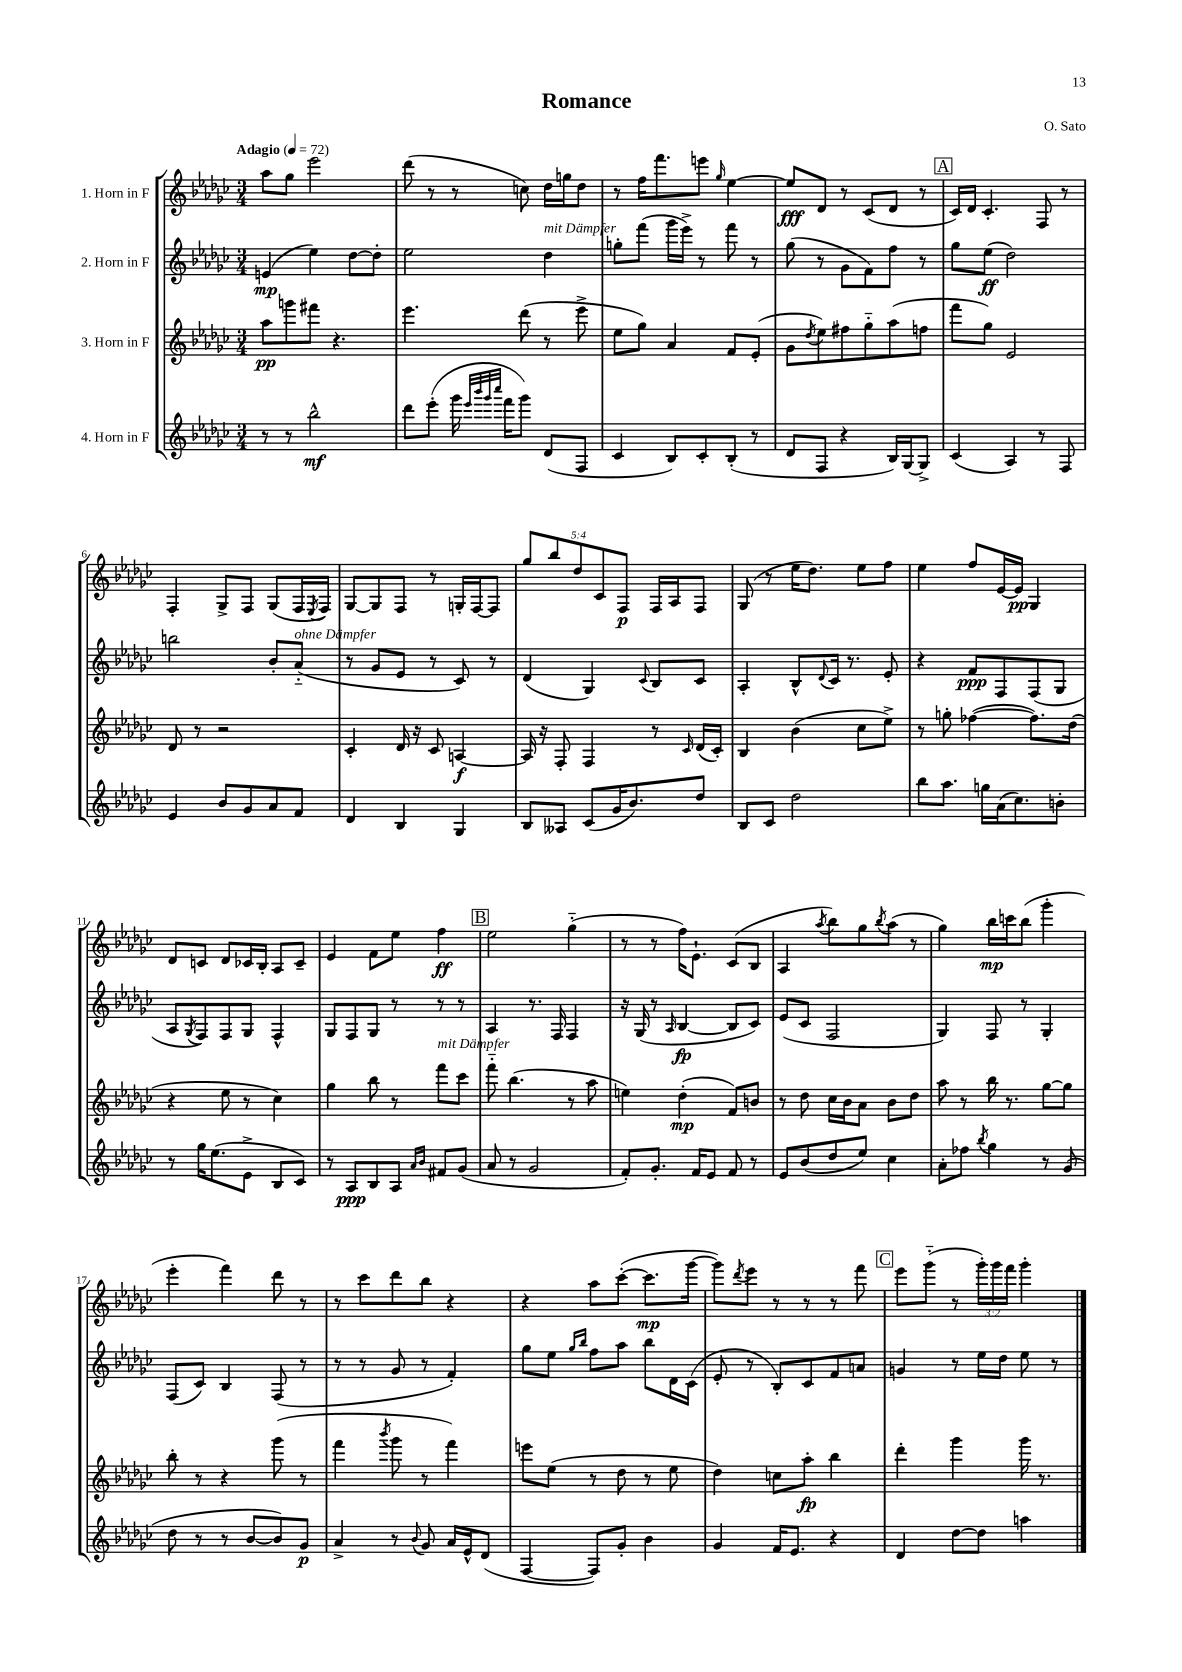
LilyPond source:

\header { title = "Romance" composer = "O. Sato" }
<<
\new StaffGroup <<
\new Staff = "s0" \with { instrumentName = "1. Horn in F" } {
    \clef treble \key ges \major \numericTimeSignature \time 3/4 \override Staff.TupletNumber.text = #tuplet-number::calc-fraction-text \tempo "Adagio" 4 = 72
    aes''8 ges''8 ees'''2 |
    des'''8( r8 r8 c''8) des''16 g''16 des''8 |
    r8 f''16 f'''8. e'''8 \grace { ges''16 } ees''4~ |
    ees''8\fff des'8 r8 ces'8( des'8 r8 |
    \mark \markup { \box "A" } ces'16) des'16 ces'4.-. f8 r8 |
    f4-. ges8-> f8 ges8( f16 \acciaccatura { ees8 } f16) |
    ges8~ ges8 f8 r8 g16-. f16~ f8 |
    \tuplet 5/4 { ges''8 bes''8 des''8 ces'8 f8\p } f16 aes16 f8 |
    ges8( r8 ees''16 des''8.) ees''8 f''8 |
    ees''4 f''8 ees'16~ ees'16\pp ges4 |
    des'8 c'8 des'8 ces'16 bes16-. aes8 ces'8-- |
    ees'4 f'8 ees''8 f''4\ff |
    \mark \markup { \box "B" } ees''2 ges''4-_( |
    r8 r8 f''16) ees'8.-! ces'8( bes8 |
    aes4 \acciaccatura { aes''8 } bes''8) ges''8 \acciaccatura { bes''8 } aes''8( r8 |
    ges''4) bes''16\mp c'''16 bes''8( ges'''4-. |
    ees'''4-. f'''4) des'''8 r8 |
    r8 ces'''8 des'''8 bes''8 r4 |
    r4 aes''8 ces'''8~-.( ces'''8.\mp ges'''16~ |
    ges'''8) \acciaccatura { des'''8 } ees'''8 r8 r8 r8 f'''8 |
    \mark \markup { \box "C" } ees'''8 ges'''8-_( r8 \tuplet 3/2 { ges'''16-.) ges'''16 f'''16 } ges'''4-. \bar "|." |
}
\new Staff = "s1" \with { instrumentName = "2. Horn in F" } {
    \clef treble \key ges \major \numericTimeSignature \time 3/4
    e'4\mp( ees''4) des''8~ des''8-. |
    ees''2 des''4^\markup { \italic "mit Dämpfer" } |
    g''8-. f'''8( ges'''16 ees'''16->) r8 f'''8 r8 |
    ges''8( r8 ges'8 f'8) f''8 r8 |
    \mark \markup { \box "A" } ges''8 ees''8\ff( des''2) |
    b''2 bes'8-. aes'8-_^\markup { \italic "ohne Dämpfer" }( |
    r8 ges'8 ees'8 r8 ces'8) r8 |
    des'4( ges4) \appoggiatura { ces'8 } bes8 ces'8 |
    aes4-. bes8-^ \appoggiatura { des'8 } ces'16 r8. ees'8-. |
    r4 f'8\ppp f8 f8( ges8 |
    aes8 \acciaccatura { ges8 } f8) f8 ges8 f4-^ |
    ges8 f8 ges8 r8 r8 r8 |
    \mark \markup { \box "B" } aes4 r8. f16 f4 |
    r16 ges16( r8 \grace { aes16 } bes4~\fp bes8 ces'8) |
    ees'8( ces'8 f2 |
    ges4) f8 r8 ges4-. |
    f8( ces'8) bes4 f8( r8 |
    r8 r8 ges'8 r8 f'4-.) |
    ges''8 ees''8 \grace { ges''16 bes''16 } f''8 aes''8 bes''8 des'16 ces'16( |
    ees'8-. r8 bes8-.) ces'8 f'8 a'8 |
    \mark \markup { \box "C" } g'4 r8 ees''16 des''16 ees''8 r8 \bar "|." |
}
\new Staff = "s2" \with { instrumentName = "3. Horn in F" } {
    \clef treble \key ges \major \numericTimeSignature \time 3/4
    aes''8\pp g'''8 fis'''8 r4. |
    ees'''4. des'''8( r8 ees'''8-> |
    ees''8 ges''8) aes'4 f'8 ees'8-.( |
    ges'8 \acciaccatura { des''8 } ees''8) fis''8 ges''8-_ aes''8( f''8 |
    \mark \markup { \box "A" } f'''8 ges''8) ees'2 |
    des'8 r8 r2 |
    ces'4-. des'16 r16 ces'8 a4~\f |
    a16 r16 f8-. f4 r8 \grace { ces'16 } des'16( ces'16-.) |
    bes4 bes'4( ces''8 ees''8->) |
    r8 g''8-. fes''4~( fes''8.) des''16( |
    r4 ees''8 r8 ces''4) |
    ges''4 bes''8 r8 f'''8^\markup { \italic "mit Dämpfer" } ces'''8 |
    \mark \markup { \box "B" } f'''8-_ bes''4.( r8 aes''8 |
    e''4) des''4-.\mp( f'8) b'8 |
    r8 des''8 ces''16 bes'16 aes'8 bes'8 des''8 |
    aes''8 r8 bes''16 r8. ges''8~ ges''8 |
    bes''8-. r8 r4 ges'''8( r8 |
    f'''4 \acciaccatura { bes'''8 } ges'''8 r8 f'''4) |
    e'''8 ees''8( r8 des''8 r8 ees''8 |
    des''4) c''8 aes''8-.\fp bes''4 |
    \mark \markup { \box "C" } des'''4-. ges'''4 ges'''16 r8. \bar "|." |
}
\new Staff = "s3" \with { instrumentName = "4. Horn in F" } {
    \clef treble \key ges \major \numericTimeSignature \time 3/4
    r8 r8 bes''2-^\mf |
    des'''8 ees'''8-.( ges'''16 \grace { ees'''32 bes'''32 ges'''32 ces''''32 } f'''16 ges'''8) des'8( f8 |
    ces'4 bes8) ces'8-. bes8-.( r8 |
    des'8 f8 r4 bes16) ges16~ ges8-> |
    \mark \markup { \box "A" } ces'4( aes4) r8 f8 |
    ees'4 bes'8 ges'8 aes'8 f'8 |
    des'4 bes4 ges4 |
    bes8 aeses8 ces'8( ges'16 bes'8.) des''8 |
    bes8 ces'8 des''2 |
    bes''8 aes''8. g''16 aes'16( ces''8.) b'8-. |
    r8 ges''16 ees''8.( ees'8-> bes8 ces'8) |
    r8 aes8\ppp bes8 aes8 \grace { aes'16 bes'16 } fis'8 ges'8( |
    \mark \markup { \box "B" } aes'8 r8 ges'2 |
    f'8-.) ges'8.-. f'16 ees'8 f'8 r8 |
    ees'8 bes'8( des''8 ees''8) ces''4 |
    aes'8-. fes''8 \acciaccatura { bes''8 } ges''4 r8 ges'8( |
    des''8 r8 r8 bes'8~ bes'8) ges'8\p |
    aes'4-> r8 \appoggiatura { bes'8 } ges'8 aes'16 ees'16-^ des'8( |
    f4~ f8) ges'8-. bes'4 |
    ges'4 f'16 ees'8. r4 |
    \mark \markup { \box "C" } des'4 des''8~ des''8 a''4 \bar "|." |
}
>>
>>
